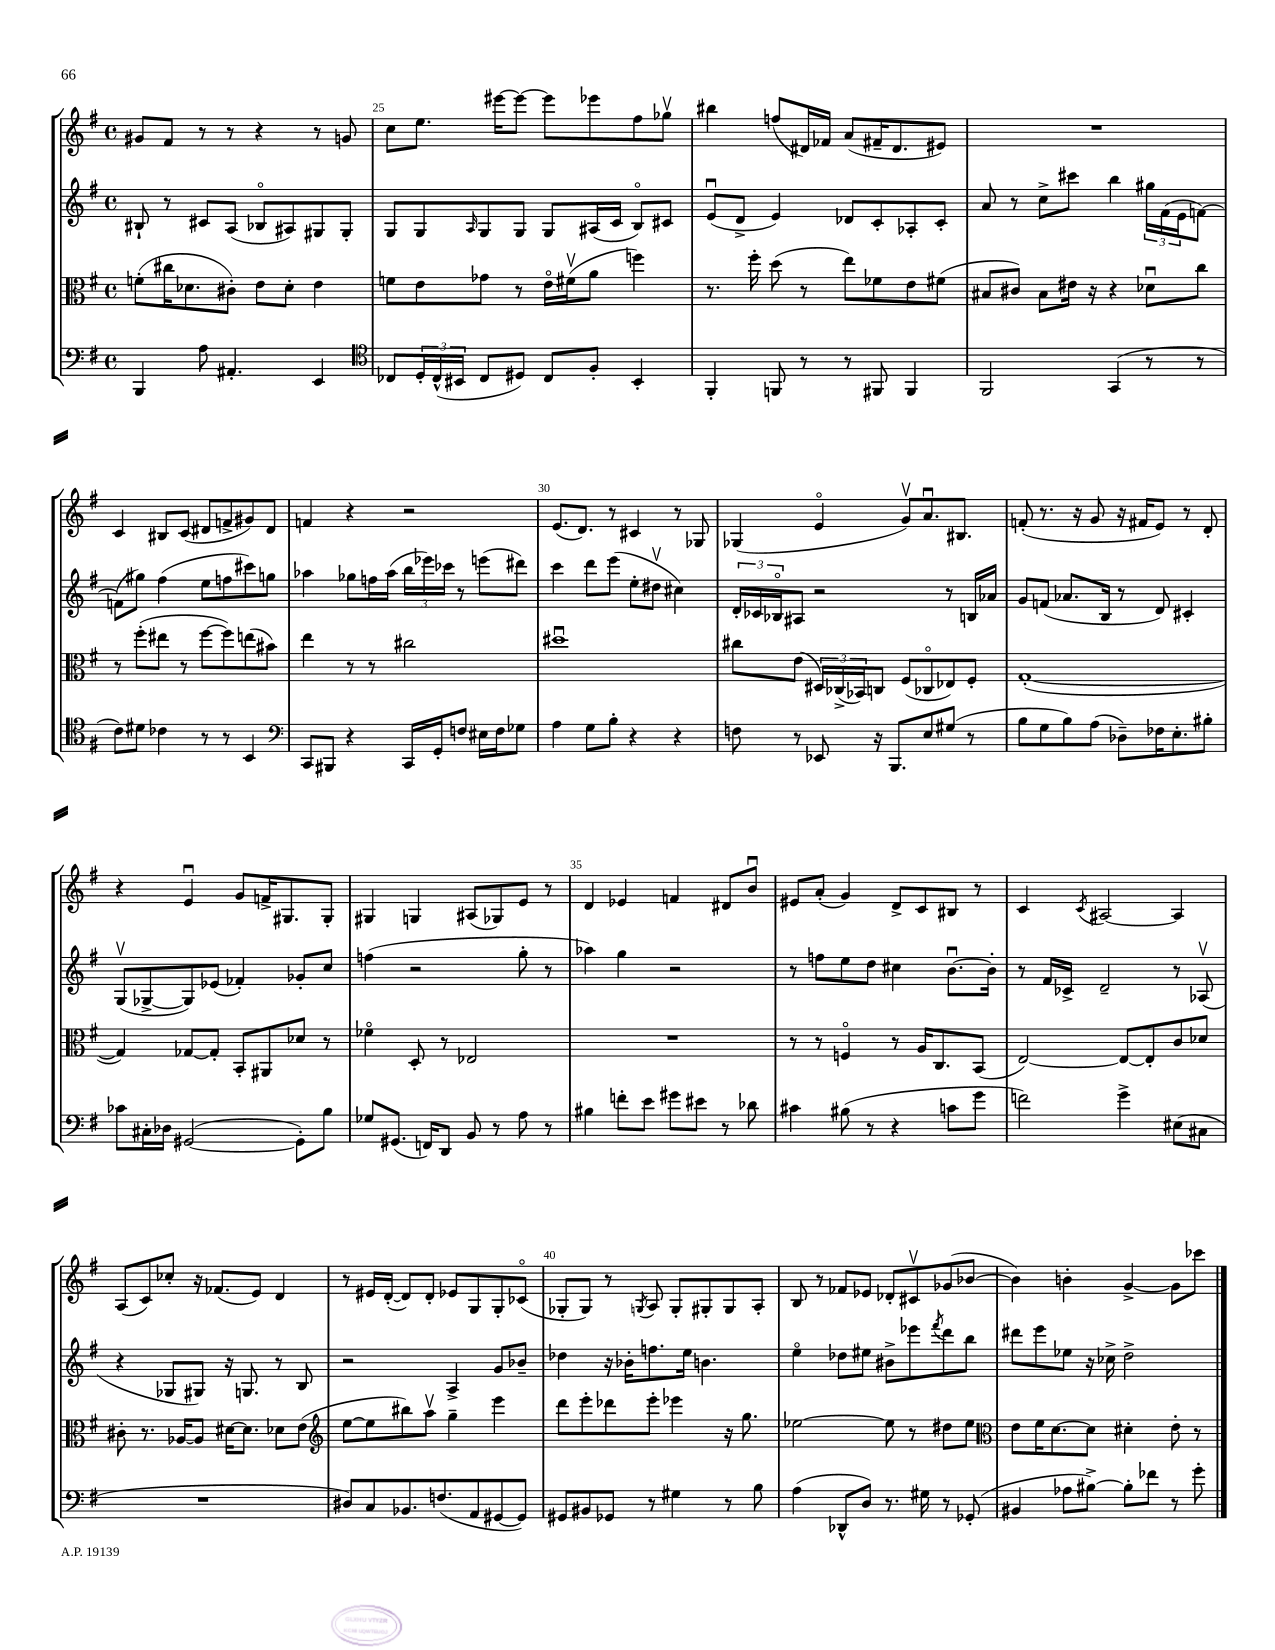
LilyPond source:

<<
\new StaffGroup <<
\new Staff = "s0" {
    \clef treble \key g \major \defaultTimeSignature \time 4/4
    gis'8 fis'8 r8 r8 r4 r8 g'8 |
    c''8 e''8. eis'''16~ eis'''8~ eis'''8 ees'''8 fis''8 ges''8\upbow |
    bis''4 f''8( dis'16) fes'16 a'8( fis'16-- dis'8. eis'8) |
    R1 |
    c'4 bis8 c'8( dis'8 f'8-> gis'8) dis'8 |
    f'4 r4 r2 |
    e'8.( d'8.) r8 cis'4 r8 ges8 |
    ges4( e'4\flageolet g'8\upbow) a'8.\downbow bis8. |
    f'8-.( r8. r16 g'8 r16 fis'16 e'8) r8 d'8-. |
    r4 e'4\downbow g'8 f'16-> gis8. gis8-. |
    gis4 g4 ais8( ges8) e'8 r8 |
    d'4 ees'4 f'4 dis'8 b'8\downbow |
    eis'8 a'8-.( g'4) d'8-> c'8 bis8 r8 |
    c'4 \acciaccatura { c'8 } ais2~ ais4 |
    a8( c'8) ces''8-. r16 fes'8.( e'8) d'4 |
    r8 eis'16 d'16~-.( d'8) d'8-. ees'8 g8 g8-. ces'8\flageolet( |
    ges8-. ges8) r8 \acciaccatura { g8 } a8 g8-. gis8-. gis8 a8-. |
    b8 r8 fes'8 ees'8 des'8-. cis'8\upbow ges'8( bes'8~ |
    bes'4) b'4-. g'4~-> g'8 ces'''8 \bar "|." |
}
\new Staff = "s1" {
    \clef treble \key g \major \defaultTimeSignature \time 4/4
    bis8-! r8 cis'8 a8( bes8\flageolet ais8) gis8 gis8-. |
    g8 g8 \grace { a16 } g8 g8 g8 ais16( c'16 b8\flageolet) cis'8 |
    e'8\downbow( d'8-> e'4) des'8 c'8-. aes8-. c'8-. |
    a'8 r8 c''8-> cis'''8 b''4 \tuplet 3/2 { gis''16 fis'16( e'16 } f'8~) |
    f'8( gis''8) fis''4( e''8 f''8 cis'''8) g''8 |
    aes''4 ges''8 f''16 aes''16( \tuplet 3/2 { b''16 ees'''16) ces'''16 } r8 e'''8( dis'''8) |
    c'''4 d'''8 e'''8( e''8-. dis''8\upbow cis''4) |
    \tuplet 3/2 { d'16-. ces'16 bes16\flageolet } ais8 r2 r8 b16 aes'16 |
    g'8 f'8( aes'8. b16 r8 d'8) cis'4-. |
    g8\upbow( ges8~-> ges8) ees'8( fes'4-.) ges'8-. c''8 |
    f''4( r2 g''8-. r8 |
    aes''4) g''4 r2 |
    r8 f''8 e''8 d''8 cis''4 b'8.~\downbow b'16-. |
    r8 fis'16 ces'16-> d'2-- r8 aes8\upbow( |
    r4 ges8 gis8) r16 g8. r8 b8 |
    r2 a4-> g'8 bes'8-- |
    des''4 r16 bes'16-. f''8. e''16 b'4. |
    e''4\flageolet des''8 eis''8 bis'8-> ees'''8 \acciaccatura { fis'''8 } d'''8 b''8 |
    dis'''8 e'''8 ees''8 r16 ces''16-> d''2-> \bar "|." |
}
\new Staff = "s2" {
    \clef alto \key g \major \defaultTimeSignature \time 4/4
    f'8-.( cis''16 des'8. cis'8-.) e'8 des'8-. e'4 |
    f'8 e'8 ges'8 r8 e'16\flageolet fis'16\upbow( a'8 f''4) |
    r8. fis''16-. d''8( r8 e''8) fes'8 e'8 fis'8( |
    bis8 cis'8) bis8 eis'16 r16 r4 des'8\downbow c''8 |
    r8 fis''8-.( eis''8 r8 fis''8~ fis''8) e''8( bis'8) |
    e''4 r8 r8 cis''2 |
    dis''1\downbow |
    cis''8 e'8( \tuplet 3/2 { dis16) ces16->( bes,16) } c8 fis8( ces8\flageolet ees8) fis8-. |
    g1~-.( |
    g4) ges8~ ges8-. b,8-. ais,8 des'8 r8 |
    fes'4\flageolet d8-. r8 ees2 |
    R1 |
    r8 r8 f4\flageolet r8 a16 c8. b,8( |
    e2~) e8~ e8-. c'8 des'8 |
    cis'8-. r8. aes16~ aes8 dis'16~ dis'8. des'8 e'8( |
    \clef treble e''8~ e''8 bis''8) a''8\upbow g''4-- e'''4 |
    d'''8 e'''8-. des'''8 e'''8-. ees'''4 r16 g''8. |
    ees''2~ ees''8 r8 dis''8 ees''8 |
    \clef alto e'8 fis'16 d'8.~ d'8 dis'4-. e'8-. r8 \bar "|." |
}
\new Staff = "s3" {
    \clef bass \key g \major \defaultTimeSignature \time 4/4
    b,,4 a8 ais,4.-. e,4 |
    \clef tenor ces8 \tuplet 3/2 { d16-. ces16-^( bis,16 } ces8 dis8) ces8 fis8-. bis,4-. |
    fis,4-. f,8 r8 r8 fis,8 fis,4 |
    fis,2 g,4( r8 r8 |
    c'8) dis'8 ces'4 r8 r8 b,4 |
    \clef bass c,8 bis,,8 r4 c,16 g,16-. f8 eis16 f16 ges8 |
    a4 g8 b8-. r4 r4 |
    f8 r8 ees,8 r16 b,,8. e8 gis8( r8 |
    b8 g8 b8) a8( des8--) fes16 e8.-. bis8-. |
    ces'8 cis16-. des16 gis,2~( gis,8-.) b8 |
    ges8 gis,8.( f,16) d,8 b,8 r8 a8 r8 |
    bis4 f'8-. e'8 gis'8 eis'8 r8 des'8 |
    cis'4 bis8( r8 r4 c'8 g'8 |
    f'2) g'4-> eis8( cis8 |
    R1 |
    dis8) c8 bes,8. f8.( a,8 gis,8~ gis,8) |
    gis,8 bis,8 ges,8 r8 gis4 r8 b8 |
    a4( des,8-^ d8) r8. gis16 r8 ges,8-.( |
    bis,4 aes8 bis8~->) bis8-. fes'8 r8 g'8-. \bar "|." |
}
>>
>>
\layout { \context { \Score currentBarNumber = #24 \override BarNumber.break-visibility = ##(#f #t #t) barNumberVisibility = #(every-nth-bar-number-visible 5) } }
